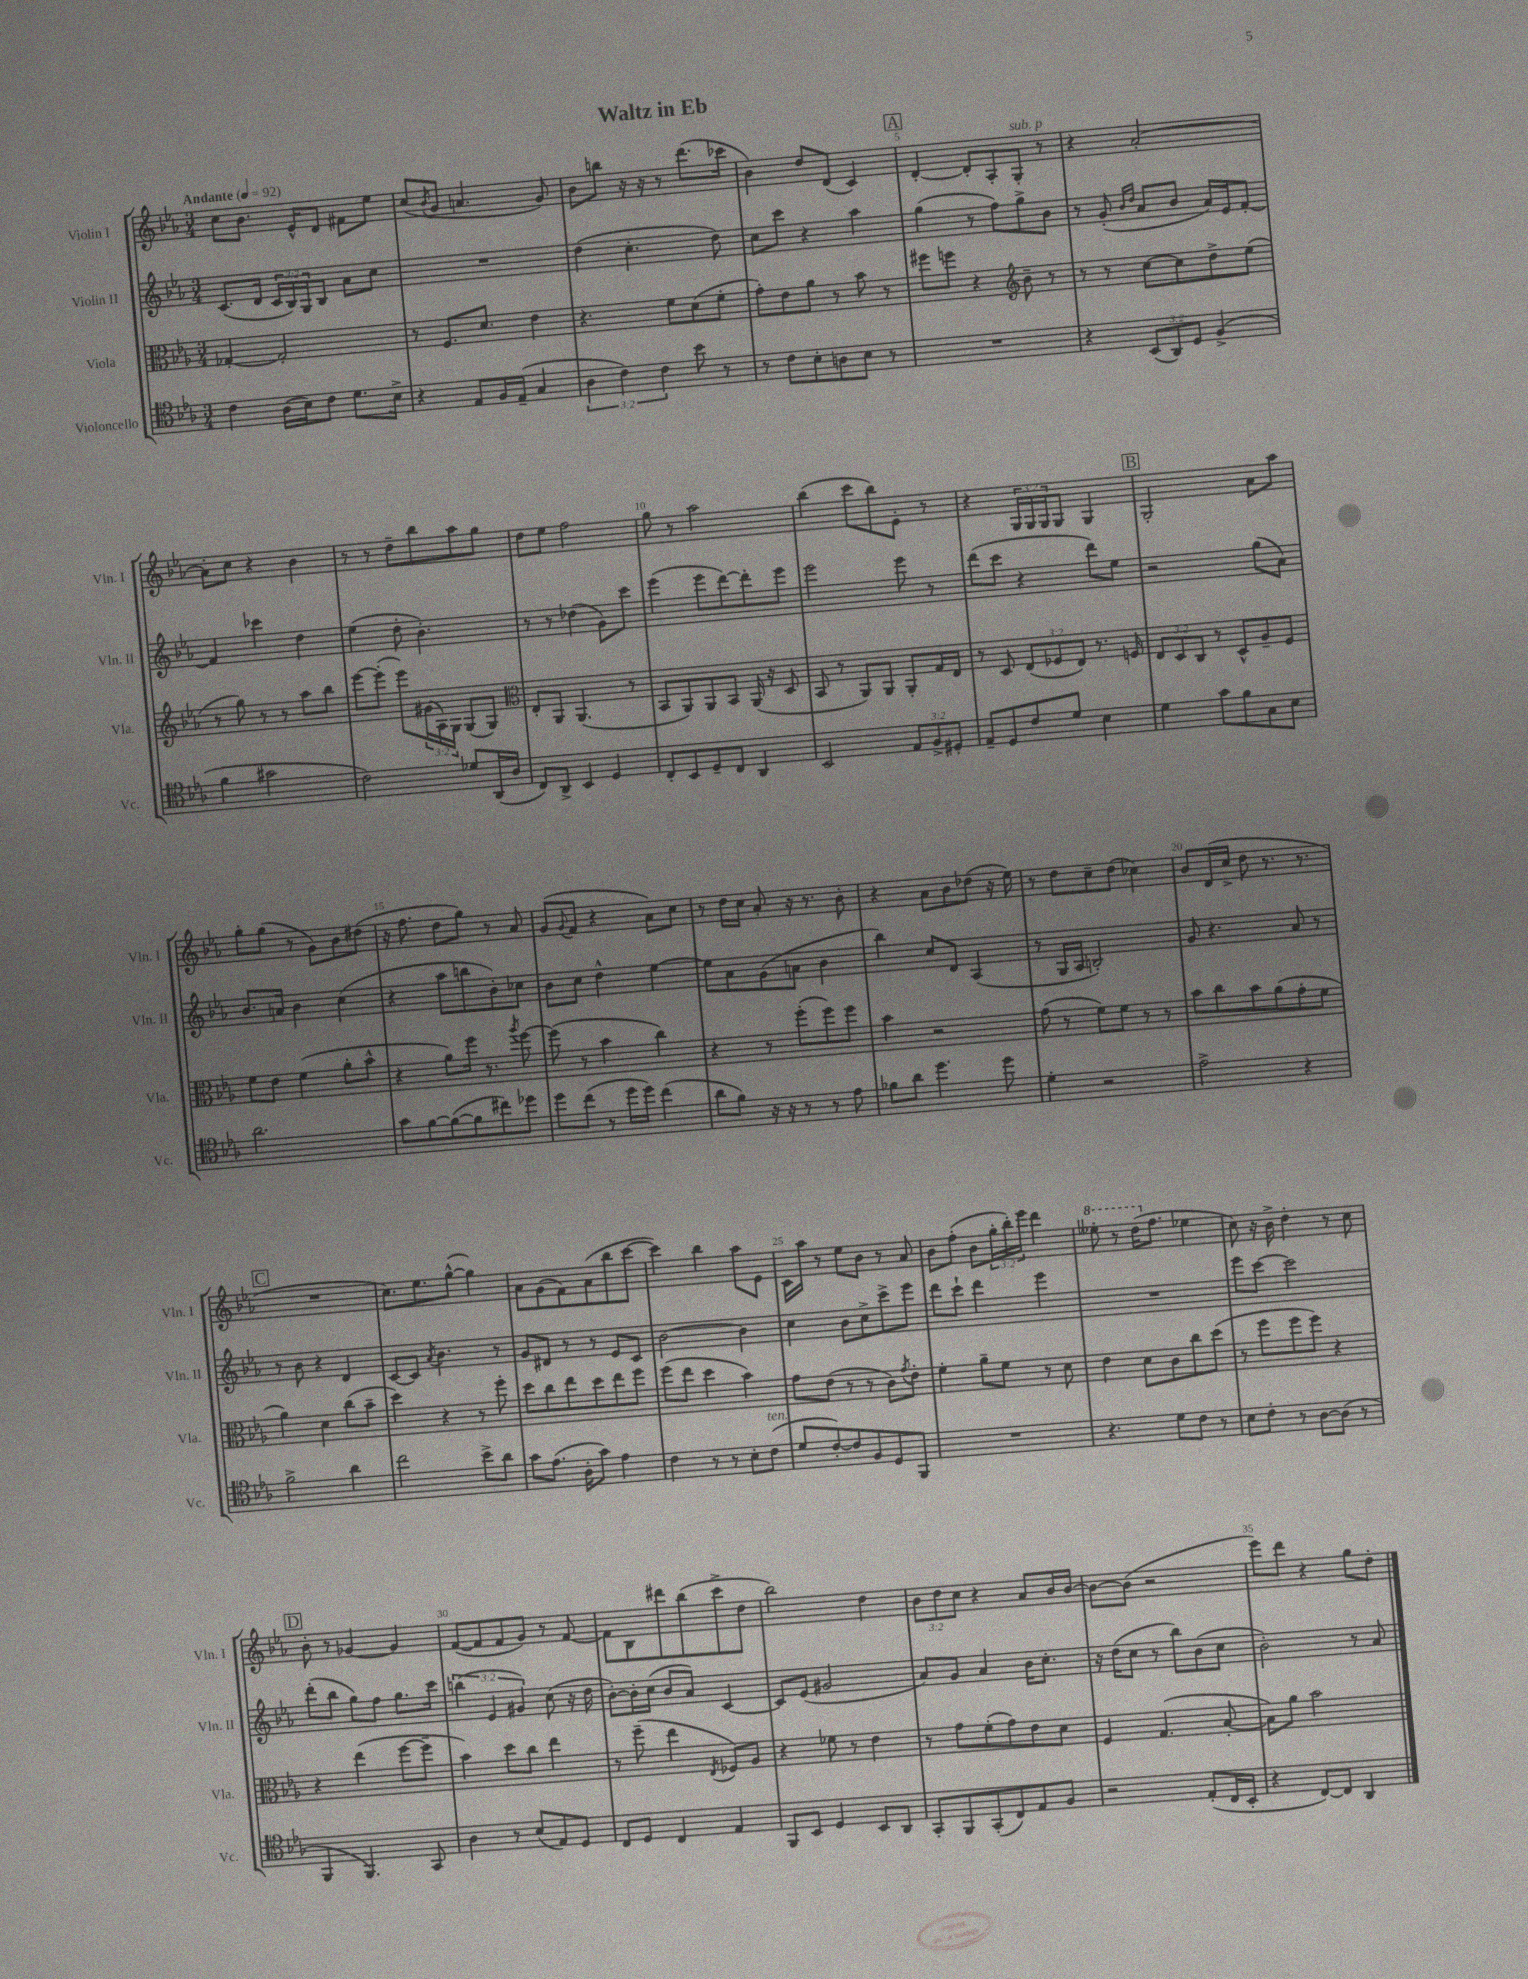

**kern	**kern	**kern	**kern
*part4	*part3	*part2	*part1
*staff4	*staff3	*staff2	*staff1
*I"Violoncello	*I"Viola	*I"Violin II	*I"Violin I
*I'Vc.	*I'Vla.	*I'Vln. II	*I'Vln. I
*clefC4	*clefC3	*clefG2	*clefG2
*k[b-e-a-]	*k[b-e-a-]	*k[b-e-a-]	*k[b-e-a-]
*M3/4	*M3/4	*M3/4	*M3/4
*MM92	*MM92	*MM92	*MM92
=1	=1	=1	=1
!	!	!	!LO:TX:a:B:t=Andante
4c\	[4G-X'/	(8.c/L	8cc\L
.	.	.	8.b-\J
.	.	16d/Jk	.
(16A-\LL	2G-'/]	24c/LL	.
.	.	24B-/)	.
16B-\J)	.	.	16e-^^/KL
.	.	24G/J	.
8c\J	.	8B-/J	8d/J
8.d\L	.	8a-\L	8f#X\L
.	.	8cc\J	8ee-\J
16B-^\Jk	.	.	.
=2	=2	=2	=2
4r	8r	2.r	(8cc/L
.	.	.	8qb-/
.	8.F/L	.	8g/J
8E-/L	.	.	4.an/
.	8.d/J	.	.
16F/L	.	.	.
(16E-~/JJ	.	.	.
4G/	4e-\	.	.
.	.	.	8g/)
=3	=3	=3	=3
6A-\	4.r	(4dd\	8b-\L
.	.	.	8bbn\J
6c\)	.	.	.
.	.	4.cc'\	16r
.	.	.	16r
6c\	.	.	.
.	8f\L	.	8r
8b-\	(8d\	.	(8.ddd\L
8r	8f'\J	8dd\)	.
.	.	.	16ccc-X\Jk
=4	=4	=4	=4
8r	8g'\L)	8cc\L	4b-\)
8c\L	8e-\	8ccc\J	.
8B-'\	8a-\J	4r	8dd/L
8An\	8r	.	(8d/J
8B-\J	8b-\	4aa-\	4c/)
8r	8r	.	.
!!LO:REH:place=s1:t=A
=5	=5	=5	=5
2.r	8ff#X\L	(4gg\	[4d'/
.	8ffn\J	.	.
.	4r	8r	8d'/L]
.	.	8ff\L)	8A-'/
*	*clefG2	*	*
!	!	!	!LO:TX:a:i:t=sub. p
.	8b-~\	8gg^\	8G'/J
.	8r	8b-\J	8r
=6	=6	=6	=6
4r	8r	8r	4r
.	8r	(8g'/	.
.	.	16qqb-/LL	.
.	.	16qqdd/JJ	.
(12BB-/L	[8cc\L	8a-/L	[2a-'/
12AA-/)	.	.	.
.	8cc\]	8b-/J	.
12D/J	.	.	.
(4F^/	8dd^\	16a-/LL)	.
.	.	16e-/J	.
.	(8ee-\J	[8f'/J	.
!!LO:LB:g=z
=7	=7	=7	=7
4f\	8r	4f/]	8a-'\L]
.	8gg\)	.	8cc\J
2g#X\	8r	4ccc-X\	4r
.	8r	.	.
.	8aa-\L	4dd\	4b-\
.	8bb-\J	.	.
=8	=8	=8	=8
2c\)	[8eee-\L	(4ee-\	8r
.	(8eee-'\J]	.	8r
.	8eee-\L)	8dd'\	8dd~\L
.	(24g#X\L	4.b-'\)	8bb-\
.	24A-\)	.	.
.	24G\JJ	.	.
8d-X/L	(8G/L	.	8aa-\
(16AA-/L	8G/J)	.	8gg\J
16A-/JJ	.	.	.
=9	=9	=9	=9
*	*clefC3	*	*
8C/L)	8E-'/L	8r	8dd\L
8AA-^/J	8AA-/J	8r	8ee-\J
4BB-/	(4.AA-/	(4dd-X\	2ff\
4D/	.	8g\L)	.
.	8r	8ccc\J	.
=10	=10	=10	=10
8C'/L	8BB-/L	(4eee-\	8gg\
8BB-/	8AA-/)	.	8r
8D~/	8AA-/	8eee-\L	2aa-\
8C/J	8BB-/J	[8ddd\)	.
4AA-/	(16AA-/	8ddd'\]	.
.	16r	.	.
.	8D/	8eee-\J	.
=11	=11	=11	=11
2BB-/	8BB-/	2eee-\	(4bb-\
.	8r	.	.
.	8AA-/L)	.	8ccc\L
.	8AA-/J	.	8bb-\)
12E-/L	8AA-'/L	8eee-\	8e-'\J
12F^/	.	.	.
.	16G/L	8r	8r
12D#X'/J	.	.	.
.	16E-/JJ	.	.
=12	=12	=12	=12
8E-~/L	8r	(8ddd\L	4r
8D/	8D/	8ccc\J	.
8c/	(12E-/L	4r	24G/LL
.	.	.	24G/
.	12F-X/	.	24G/J
8d/J	.	.	8G/J
.	12E-/J)	.	.
4B-\	8.r	8ddd\L)	4G/
.	.	8ee-\J	.
.	16Fn/	.	.
!!LO:REH:place=s1:t=B
=13	=13	=13	=13
4d\	12E-/L	2r	2G'/
.	12D/	.	.
.	12C/J	.	.
8g\L	8r	.	.
8f\	8D^^/L	.	.
8G\	8A-~/	(8gg\L	8a-\L
8B-\J	8F/J	8a-\J)	8aa-\J
!!LO:LB:g=z
=14	=14	=14	=14
2.a-\	8f\L	8.b-/L	8gg'\L
.	8e-\J	.	(8gg\J
.	.	16an/Jk	.
.	(4f\	4b-\	8r
.	.	.	8g\L)
.	8a-'\L	(4cc\	8b-\
.	8b-^^\J	.	(8dd#X\J
=15	=15	=15	=15
8g\L	4r	4r	16r
.	.	.	8.ff\
[8f\	.	.	.
(8f\_	8a-\L)	8aa-\L	8dd\L
8f\]	16ff\Jk	8bbn\	8gg\J)
.	8.r	.	.
8cc#X\)	.	8b-'\)	8r
.	8qaa-/	.	.
8dd-X\J	[8ff\	8cc-X\J	8a-/
=16	=16	=16	=16
8dd\L	(8ff\]	8b-\L	(8g/L
.	.	.	8qqg/
(8cc\J	8r	8cc\J	8f/J
8r	4b-\	4dd^^\	4r
16dd\LL	.	.	.
16dd\JJ)	.	.	.
(4cc\	4cc\)	[4ee-\	8a-\L)
.	.	.	8cc\J
=17	=17	=17	=17
8a-\L	4r	8ee-\L]	8r
8f\J)	.	8a-\	16dd\LL
.	.	.	16cc\JJ
16r	8r	(8g\	8a-'/
16r	.	.	.
8r	(8ff'\L	8an\J	16r
.	.	.	8.r
8r	8ff\)	4b-\	.
8e-\	8ff\J	.	8b-'\
=18	=18	=18	=18
8f-X\L	4b-\	4bb-\)	4r
8a-\J	.	.	.
4.dd\	2r	8cc/L	8a-\L
.	.	8d/J	8b-\
.	.	(4A-/	(8dd-X\J
8dd\	.	.	16r
.	.	.	16ee-\)
=19	=19	=19	=19
4d'\	(8g\	8r	8r
.	8r	16G/LL	8dd\L
.	.	16A-/JJ	.
2r	8f\L)	2Bn'/)	8cc~\
.	8f\J	.	(8dd\J
.	8r	.	4cc-X\)
.	8r	.	.
=20	=20	=20	=20
2e-^\	8b-\L	8g/	8b-/L
.	8cc\	4.r	(16d/L
.	.	.	16cc^/JJ
.	8b-\	.	8dd\
.	(8a-\	.	8.r
4r	8g'\	8a-/	.
.	.	.	8.r
.	8f\J	8r	.
!!LO:LB:g=z
!!LO:REH:place=s1:t=C
=21	=21	=21	=21
2f^\	4a-\)	8r	2.r
.	.	8b-\	.
.	4d\	4r	.
4a-\	(8cc\L	4d/	.
.	8b-~\J	.	.
=22	=22	=22	=22
2cc\	4dd\)	[8c/L	8.cc\L)
.	.	8c/J]	.
.	.	.	8.ee-\
.	.	8qa-/	.
.	4r	4.b-\	.
.	.	.	([8gg^^\J
8b-^\L	8r	.	4gg\])
8a-\J	8ff'\	8r	.
=23	=23	=23	=23
8g\L	8dd\L	8g/L	8a-\L
(8.e-\J	8cc\	8d#X/J	(8g\
.	8ee-\	8r	8f\)
16A-'\KL	.	.	.
8g\J)	8dd\	8r	(8a-\
4e-\	8ee-\	8e-/L	8bb-\
.	8ff\J	8c/J	[8ccc\J
=24	=24	=24	=24
4c\	(8ff\L	[2b-\	4ccc\])
.	8ee-\J	.	.
8r	4dd\	.	4bb-\
8r	.	.	.
8B-'\L	4b-\)	4b-\]	8aa-\L
!LO:TX:a:i:t=ten.	!	!	!
(8c\J	.	.	8e-\J
=25	=25	=25	=25
8d/L	8g\L	4cc\	16c\LL
.	.	.	16aa-\JJ
[8c'/)	(8e-\J	.	8r
8c/]	8r	8b-\L	8ee-\L
8F/	8r	8cc^\	8b-\J
8D/	8c\L)	8ccc^\	8r
.	8qg/	.	.
8FF/J	8e-'\J	8eee-\J	8a-/
=26	=26	=26	=26
2.r	4f'\	8ddd\L	8b-\L
.	.	8ccc`\J	(8ff'\J
.	8a-~\L	4ddd\	8b-\L
.	8f\J	.	24gg'\L
.	.	.	24bb-'\)
.	.	.	24eee-\JJ
.	8r	4eee-\	4ddd\
.	8d\	.	.
=27	=27	=27	=27
*	*	*	*8va
4.r	4e-\	2.r	8eee--X'\
.	.	.	8r
.	8d\L	.	(16ddd\KL
*	*	*	*X8va
.	.	.	8.ff\J
8d\L	8c\	.	.
8c\J	8cc\	.	4ee-X\
8r	(8dd\J	.	.
=28	=28	=28	=28
8B-\L	8r	8eee-\L	8cc\)
8c'\J	8ff\L	[8ccc\J	16r
.	.	.	16b-^\
8r	8ff\	2ccc\]	4dd'\
[8A-\L	8ff\J)	.	.
(8A-\J]	4r	.	8r
8r	.	.	8cc\
!!LO:LB:g=z
!!LO:REH:place=s1:t=D
=29	=29	=29	=29
4FF/	4r	(8ddd'\L	8b-'\
.	.	8bb-\J	8r
4.FF/)	(4ee-\	8gg\L)	[4g-X/
.	.	8ff\J	.
.	[8ff\L	8.gg\L	4g-/]
8GG/	8ff~\J]	.	.
.	.	16ccc\Jk	.
=30	=30	=30	=30
4A-\	4b-\)	(6bbn\	([8f/L
.	.	.	8f/]
.	.	6e-/	.
8r	8dd\L	.	8f/
.	.	6g#X/)	.
(8B-/L	8cc\J	.	8g/J)
8E-/)	4ee-\	(8cc\	8r
8D/J	.	16r	[8f/
.	.	16dd\	.
=31	=31	=31	=31
8C/L	8r	[8b-'\L)	8f\L]
8D/J	(8ff~\	16b-'\L]	8B-\
.	.	(16cc\JJ	.
4C/	4ee-\	8b-/L	8ddd#X\
.	.	8a-/J)	(8bb-\
.	8qE-/	.	.
4E-/	8F-X/L)	[4c/	8ccc^\
.	8A-/J	.	8dd\J
=32	=32	=32	=32
8FF/L	4r	8c/L]	2bb-\)
8BB-/J	.	(8e-/J	.
4D/	8f-X\	2g#X/	.
.	8r	.	.
8BB-/L	4e-\	.	4dd\
8AA-/J	.	.	.
=33	=33	=33	=33
8GG'/L	8r	8a-/L)	12b-\L
.	.	.	12dd\
8FF/	8g\L	8g/J	.
.	.	.	12cc\J
(8GG'/	(8f'\	4a-/	4r
8C/)	8g\)	.	.
8E-/	8e-\	16b-\KL	8a-/L
.	.	8.cc'\J	.
8F/J	8d\J	.	16b-/L
.	.	.	[16b-/JJ
=34	=34	=34	=34
2r	4F/	16r	8b-\L_
.	.	(16dd\KL	.
.	.	8cc\J	(8b-\J]
.	(4.G/	8r	2r
.	.	8bb-\L)	.
(8E-'/L	.	(8b-\	.
16C/L	[8B-'/	8cc\J	.
16BB-'/JJ	.	.	.
=35	=35	=35	=35
4r	8B-\L])	2b-'\)	8eee-\L)
.	8a-\J	.	8ddd\J
[8C/L)	2b-\	.	4r
8C/J]	.	.	.
4AA-/	.	8r	8gg\L
.	.	8a-/	8dd'\J
==	==	==	==
*-	*-	*-	*-
